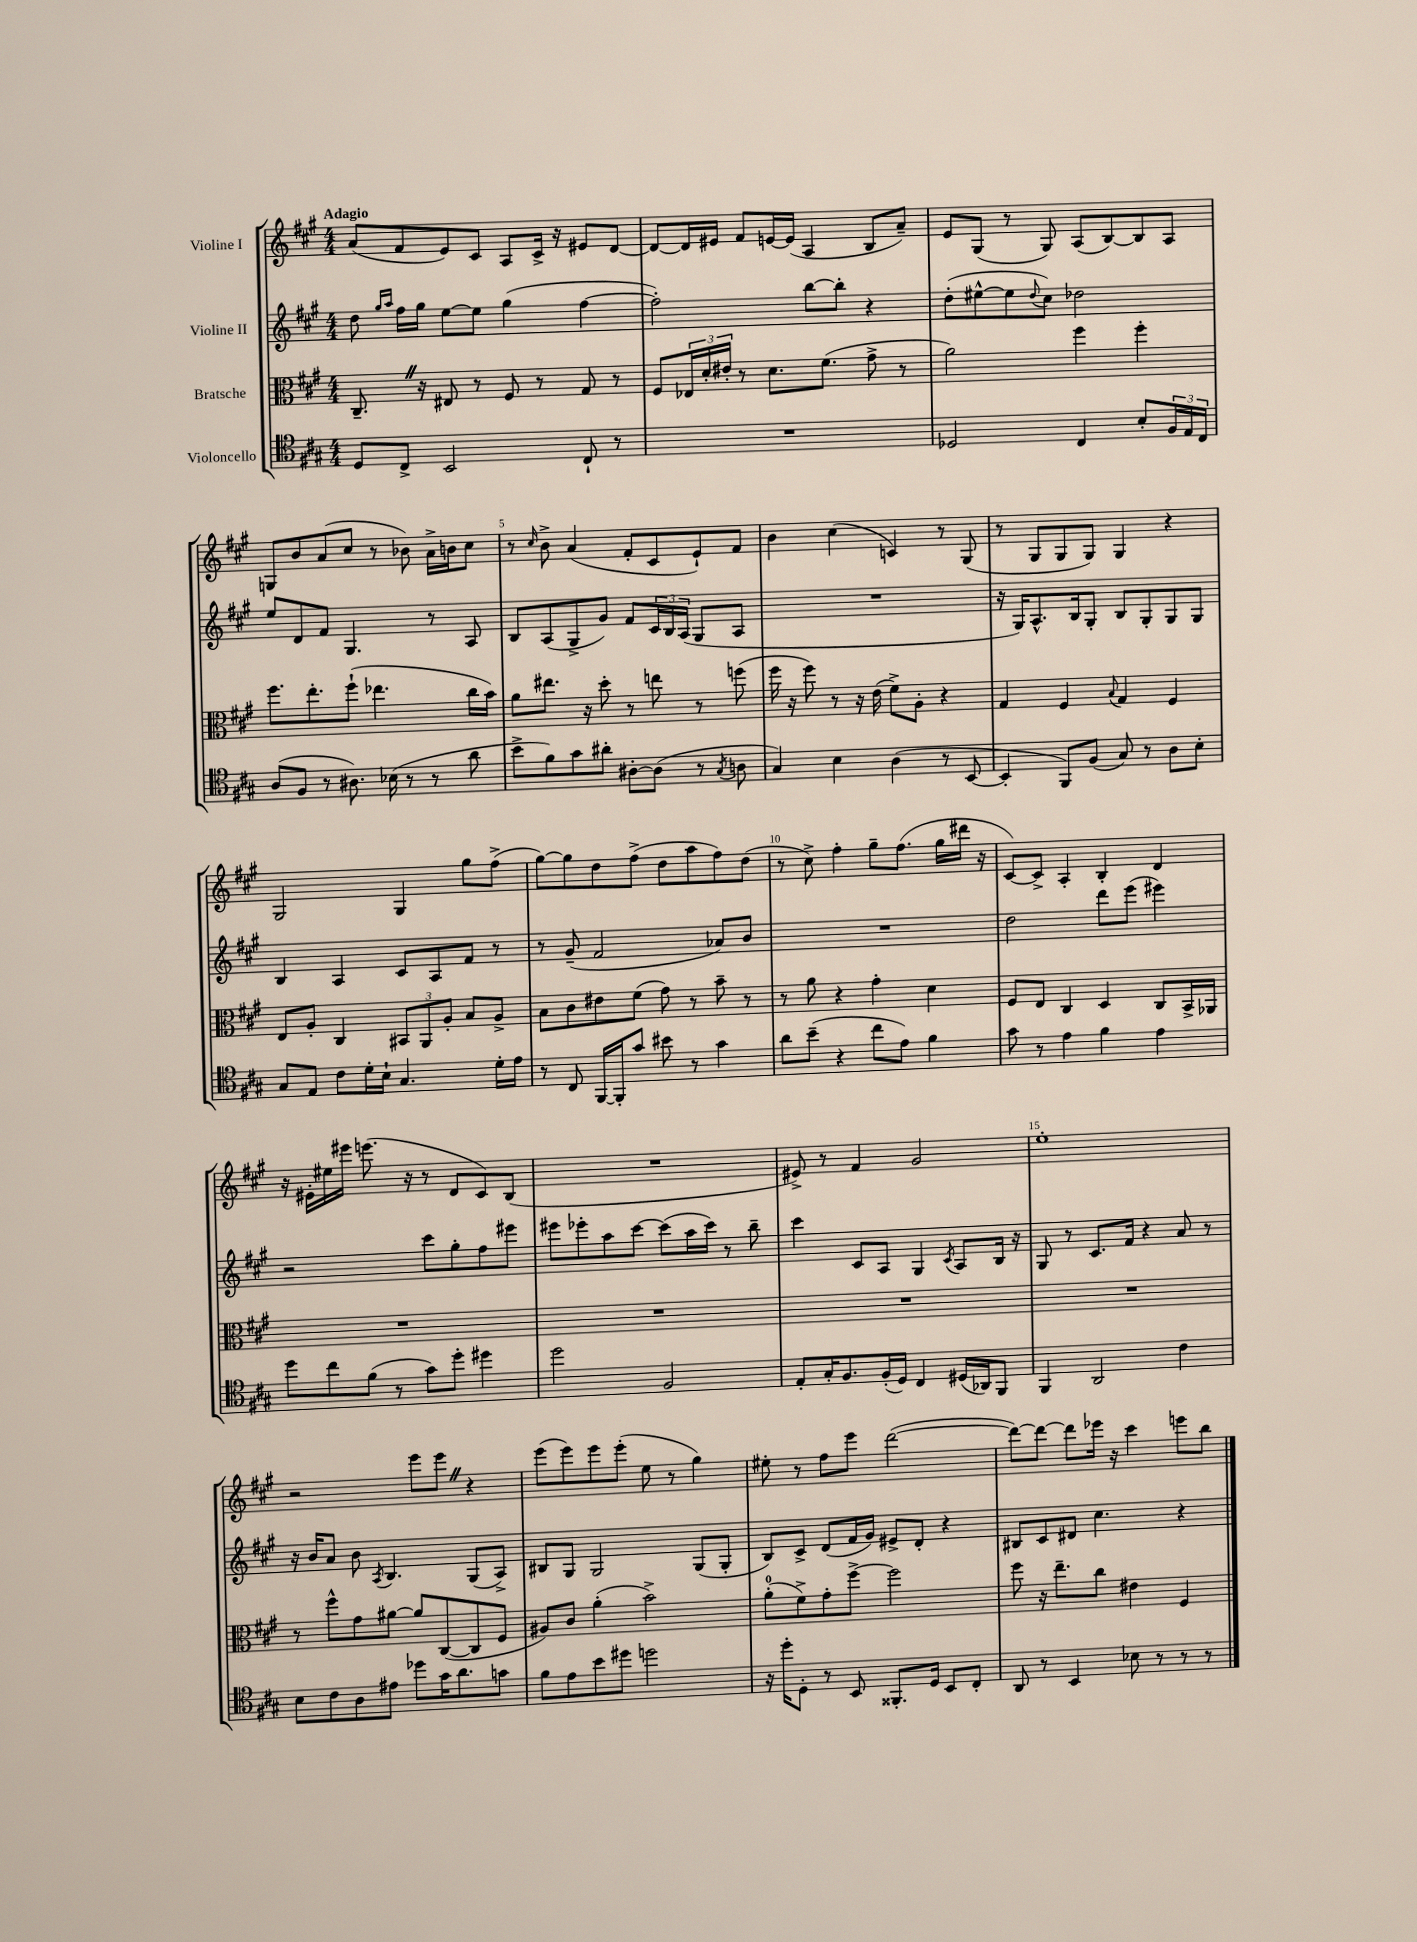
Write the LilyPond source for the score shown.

<<
\new StaffGroup <<
\new Staff = "s0" \with { instrumentName = "Violine I" } {
    \clef treble \key a \major \numericTimeSignature \time 4/4 \tempo "Adagio"
    a'8( fis'8 e'8) cis'8 a8 cis'16-> r16 eis'8 d'8~ |
    d'8~ d'16 eis'16 fis'8 e'16~ e'16( a4 b8 a'8--) |
    e'8 gis8( r8 gis8) a8( b8~) b8 a8 |
    g8 b'8 a'8( cis''8 r8 bes'8) a'16-> b'16 cis''8 |
    r8 \grace { cis''16 } b'8-> a'4( fis'8-. cis'8 e'8-!) fis'8 |
    b'4 cis''4( c'4) r8 gis8( |
    r8 gis8 gis8 gis8) gis4 r4 |
    gis2 gis4 gis''8 fis''8->( |
    gis''8~) gis''8 d''8 fis''8->( d''8 a''8 fis''8) d''8( |
    r8 cis''8->) fis''4-. gis''8-- fis''8.( gis''16 dis'''16 r16 |
    cis'8~) cis'8-> a4-. b4-. d'4 |
    r16 eis'16-. eis''16 eis'''16 e'''8.( r16 r8 d'8 cis'8) b8( |
    R1 |
    eis'8->) r8 fis'4 gis'2 |
    e''1-. |
    r2 e'''8 e'''8 \once \override BreathingSign.text = \markup { \musicglyph "scripts.caesura.straight" } \breathe r4 |
    e'''8( e'''8) e'''8 e'''8-.( e''8 r8 gis''4) |
    eis''8-. r8 fis''8 e'''8 d'''2~( |
    d'''8~) d'''8~ d'''8 ees'''16 r16 cis'''4 e'''8 b''8 \bar "|." |
}
\new Staff = "s1" \with { instrumentName = "Violine II" } {
    \clef treble \key a \major \numericTimeSignature \time 4/4
    d''8 \grace { gis''16 a''16 } fis''16 gis''16 e''8~ e''8 gis''4( fis''4~ |
    fis''2-.) b''8~ b''8-. r4 |
    d''8-.( eis''8~-^ eis''8 \appoggiatura { d''8 } cis''8) des''2 |
    e''8 d'8 fis'8 gis4. r8 a8 |
    b8 a8( gis8-> gis'8) fis'8 \tuplet 3/2 { cis'16 b16 a16( } gis8 a8 |
    R1 |
    r16 gis16) a8.-^ b16 gis8-. b8 gis8-. gis8 gis8 |
    b4 a4 cis'8 a8 fis'8 r8 |
    r8 gis'8--( fis'2 aes'8) b'8 |
    R1 |
    d''2 d'''8 e'''8( eis'''4) |
    r2 cis'''8 gis''8-. fis''8 eis'''8 |
    eis'''8 ees'''8-. a''8 cis'''8~ cis'''8( a''16 cis'''16) r8 b''8-- |
    cis'''4 cis'8 a8 gis4 \acciaccatura { cis'8 } a8 b16 r16 |
    gis8 r8 cis'8. fis'16 r4 a'8 r8 |
    r16 b'16 a'8 b'8 \acciaccatura { a8 } b4. gis8( a8->) |
    bis8 gis8 gis2 gis8( gis8-. |
    b8) cis'8-> d'8( fis'16 gis'16) eis'8-> d'8-. r4 |
    bis8 cis'8 dis'8 cis''4. r4 \bar "|." |
}
\new Staff = "s2" \with { instrumentName = "Bratsche" } {
    \clef alto \key a \major \numericTimeSignature \time 4/4
    cis8.-- \once \override BreathingSign.text = \markup { \musicglyph "scripts.caesura.straight" } \breathe r16 eis8 r8 fis8 r8 gis8 r8 |
    fis8 \tuplet 3/2 { ees16 d'16-. eis'16-. } r8 d'8. fis'8.( gis'8-> r8 |
    a'2) fis''4 fis''4-. |
    fis''8. e''8.-. fis''8-!( ees''4. cis''16 b'16) |
    a'8 eis''8. r16 d''8-. r8 e''8 r8 f''8( |
    fis''16 r16 fis''8) r8 r16 e'16( fis'8->) a8-. r4 |
    gis4 fis4 \appoggiatura { b8 } gis4 fis4 |
    e8 a8-. cis4 \tuplet 3/2 { bis,8 a,8 a8-. } b8 a8-> |
    b8 cis'8 eis'8 fis'8( gis'8) r8 b'8-- r8 |
    r8 a'8 r4 gis'4-. d'4 |
    fis8 e8 cis4 d4 cis8 b,16-> aes,16 |
    R1 |
    R1 |
    R1 |
    R1 |
    r8 fis''8-^ gis'8 ais'8~ ais'8 cis8~( cis8 fis8 |
    ais8) cis'8 a'4-.( b'2->) |
    a'8-0-.( fis'8->) gis'8-. fis''8~-> fis''2 |
    fis''8 r16 e''8.-- cis''8 eis'4 fis4 \bar "|." |
}
\new Staff = "s3" \with { instrumentName = "Violoncello" } {
    \clef tenor \key a \major \numericTimeSignature \time 4/4
    d8 cis8-> b,2 cis8-! r8 |
    R1 |
    des2 cis4 b8-. \tuplet 3/2 { fis16 e16 cis16 } |
    a8( fis8 r8 ais8.) bes16( r8 r8 a'8 |
    b'8-> fis'8) gis'8 ais'8-. ais8~-. ais8( r8 \acciaccatura { gis8 } a8 |
    gis4) b4 a4( r8 b,8~ |
    b,4-. fis,8) fis8( gis8) r8 a8 b8-. |
    gis8 e8 cis'8 d'16-. b16-! gis4. d'16-. e'16 |
    r8 cis8 fis,16~ fis,16-. gis'8 bis'8 r8 gis'4 |
    a'8 b'8--( r4 cis''8 e'8) fis'4 |
    gis'8 r8 e'4 fis'4 e'4 |
    d''8 cis''8 fis'8( r8 gis'8) d''8-. dis''4 |
    d''2 fis2 |
    e8-. gis16-. fis8. fis16-.( d16) cis4 dis16( aes,16) fis,8 |
    fis,4 a,2 cis'4 |
    b8 cis'8 a8 eis'8 des''8 gis'16 a'8. g'8 |
    fis'8 e'8 b'8 dis''8 d''2 |
    r16 d''16-. d8-. r8 b,8 fisis,8.-. d16 b,8 cis8-. |
    a,8 r8 b,4 bes8 r8 r8 r8 \bar "|." |
}
>>
>>
\layout { \context { \Score \override BarNumber.break-visibility = ##(#f #t #t) barNumberVisibility = #(every-nth-bar-number-visible 5) } }
